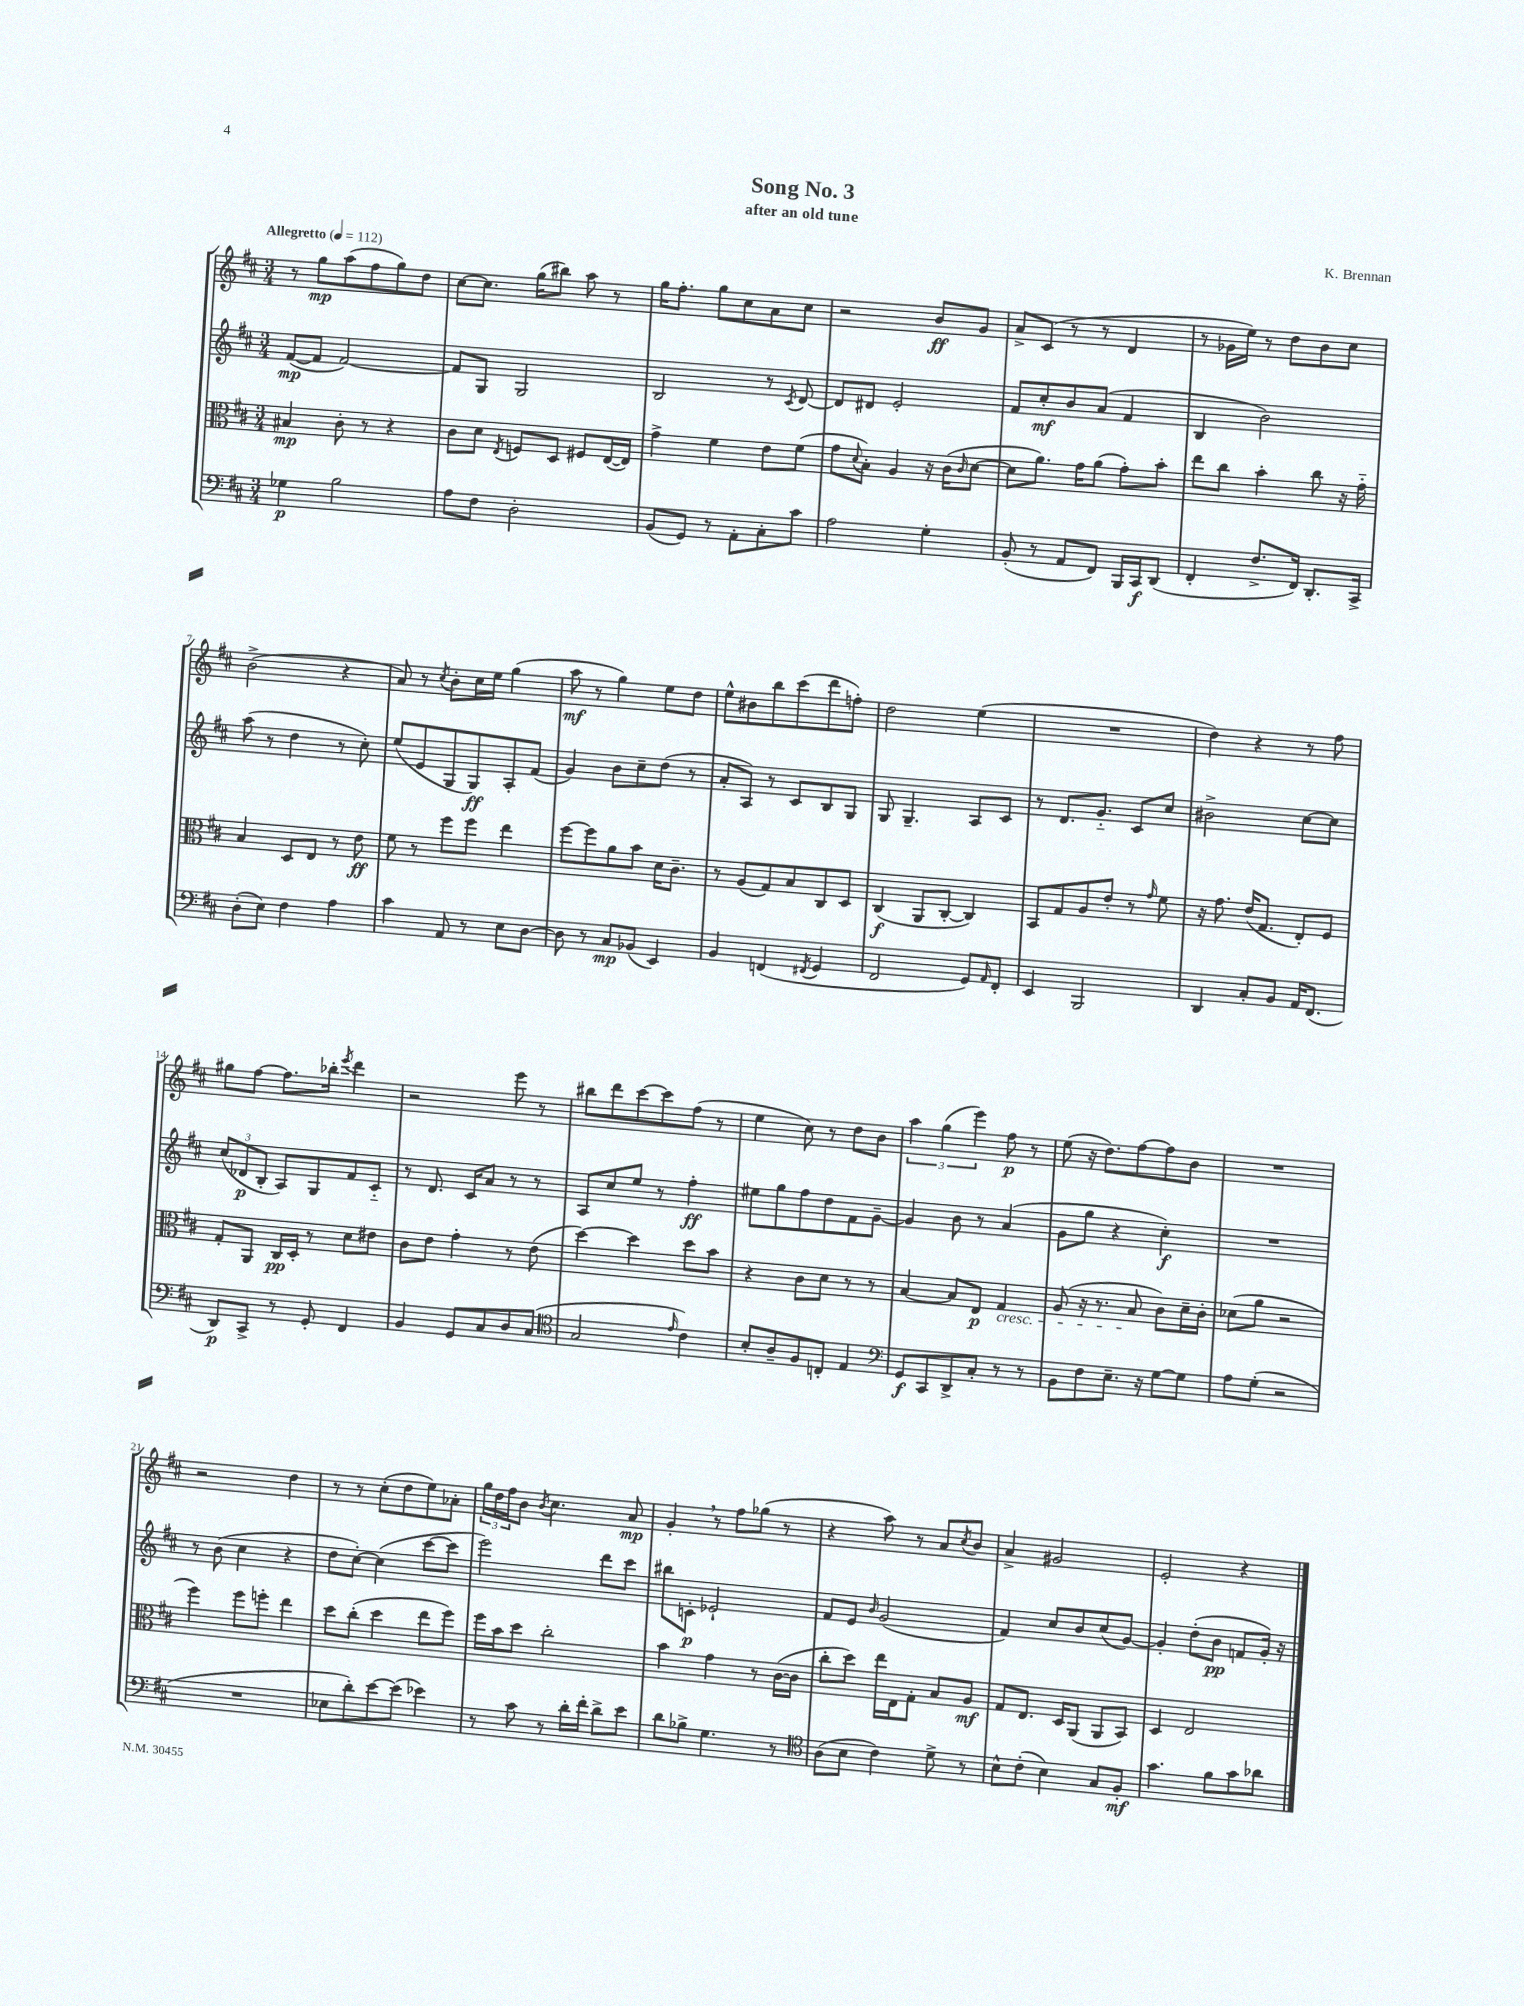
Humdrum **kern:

**kern	**dynam	**kern	**dynam	**kern	**dynam	**kern	**dynam
*part4	*part4	*part3	*part3	*part2	*part2	*part1	*part1
*staff4	*staff4	*staff3	*staff3	*staff2	*staff2	*staff1	*staff1
*clefF4	*	*clefC3	*	*clefG2	*	*clefG2	*
*k[f#c#]	*	*k[f#c#]	*	*k[f#c#]	*	*k[f#c#]	*
*M3/4	*	*M3/4	*	*M3/4	*	*M3/4	*
*MM112	*	*MM112	*	*MM112	*	*MM112	*
=1	=1	=1	=1	=1	=1	=1	=1
!	!	!	!	!	!	!LO:TX:a:B:t=Allegretto	!
4G-X\	p	4B#X/	mp	([8f#/L	mp	8r	.
.	.	.	.	8f#/J]	.	8gg\L	mp
2B\	.	8c#'\	.	[2f#/)	.	(8aa\	.
.	.	8r	.	.	.	8ff#\	.
.	.	4r	.	.	.	8gg\)	.
.	.	.	.	.	.	8dd\J	.
=2	=2	=2	=2	=2	=2	=2	=2
8A\L	.	8c#\L	.	8f#/L]	.	[8cc#\L	.
8F#\J	.	8d\J	.	8G/J	.	8.cc#\J]	.
.	.	8qE/	.	.	.	.	.
2D'\	.	8Fn/L	.	2G/	.	.	.
.	.	.	.	.	.	(16gg\KL	.
.	.	8D/J	.	.	.	8bb#X\J)	.
.	.	8F#X/L	.	.	.	8aa\	.
.	.	([16E/L	.	.	.	8r	.
.	.	16E/JJ])	.	.	.	.	.
=3	=3	=3	=3	=3	=3	=3	=3
(8BB/L	.	4g^\	.	2B/	.	16gg\KL	.
.	.	.	.	.	.	8.ff#'\J	.
8GG/J)	.	.	.	.	.	.	.
8r	.	4f#\	.	.	.	8gg\L	.
8AA'\L	.	.	.	.	.	8cc#\	.
8C#'\	.	8e\L	.	8r	.	8a\	.
.	.	.	.	8qc#/	.	.	.
8c#\J	.	(8f#\J	.	[8d/	.	8cc#\J	.
=4	=4	=4	=4	=4	=4	=4	=4
2A\	.	8g\L	.	8d/L]	.	2r	.
.	.	8qqd/	.	.	.	.	.
.	.	8B'\J)	.	8d#X/J	.	.	.
.	.	4A/	.	2e'/	.	.	.
4G'\	.	16r	.	.	.	8b/L	ff
.	.	(16c#\KL	.	.	.	.	.
.	.	16qqc#/	.	.	.	.	.
.	.	[8d\J	.	.	.	8g/J	.
=5	=5	=5	=5	=5	=5	=5	=5
(8BB'/	.	8d\L]	.	8f#/L	.	8a^/L	.
8r	.	8.a\J)	.	8cc#'/	mf	(8c#/J	.
8AA/L	.	.	.	8b/	.	8r	.
.	.	16g\KL	.	.	.	.	.
8FF#/J)	.	(8a\J	.	(8a/J	.	8r	.
16BBB/LL	.	8g'\L)	.	4f#/	.	4d/	.
16CC#/J	f	.	.	.	.	.	.
(8DD/J	.	8b'\J	.	.	.	.	.
=6	=6	=6	=6	=6	=6	=6	=6
4FF#'/	.	8ee\L	.	4B/	.	8r	.
.	.	8cc#\J	.	.	.	16g-X\LL	.
.	.	.	.	.	.	16ee\JJ)	.
8.F#^/L	.	4b'\	.	2b\)	.	8r	.
.	.	.	.	.	.	8dd\L	.
16FF#/Jk)	.	.	.	.	.	.	.
8.DD'/L	.	8cc#\	.	.	.	8b\	.
.	.	16r	.	.	.	8cc#\J	.
16CC#^/Jk	.	16g\	.	.	.	.	.
!!LO:LB:g=z
=7	=7	=7	=7	=7	=7	=7	=7
(8D'\L	.	4B/	.	(8aa\	.	(2b^\	.
8E\J)	.	.	.	8r	.	.	.
4F#\	.	8D/L	.	4dd\	.	.	.
.	.	8E/J	.	.	.	.	.
4A\	.	8r	.	8r	.	4r	.
.	.	8e\	ff	8cc#'\)	.	.	.
=8	=8	=8	=8	=8	=8	=8	=8
4c#\	.	8f#\	.	(8ee/L	.	8a/)	.
.	.	8r	.	8e/	.	8r	.
.	.	.	.	.	.	8qcc#/	.
8AA/	.	8ff#\L	.	8G/	.	8b'\L	.
8r	.	8ff#\J	.	8G/)	ff	16cc#\L	.
.	.	.	.	.	.	16ee\JJ	.
8E\L	.	4ee\	.	8A'/	.	(4gg\	.
[8D\J	.	.	.	(8f#/J	.	.	.
=9	=9	=9	=9	=9	=9	=9	=9
8D\]	.	[8ff#\L	.	4g/)	.	8aa\	mf
8r	.	8ff#\]	.	.	.	8r	.
8C#/L	mp	8a\	.	8b\L	.	4gg\)	.
(8BB-X/J	.	8b\J	.	8cc#~\	.	.	.
4EE/)	.	16d\KL	.	(8dd\J	.	8ee\L	.
.	.	8.c#~\J	.	.	.	.	.
.	.	.	.	8r	.	8dd\J	.
=10	=10	=10	=10	=10	=10	=10	=10
4BB/	.	8r	.	8a'/L	.	8ee^^\L	.
.	.	(8A/L	.	8A/J)	.	8b#X\	.
(4FFn/	.	8G/)	.	8r	.	8bb\	.
.	.	8B/	.	8c#/L	.	(8ccc#\	.
8qFF#X/	.	.	.	.	.	.	.
4GG/	.	8C#/	.	8B/	.	8ddd\	.
.	.	8D/J	.	8G/J	.	8ffn'\J)	.
=11	=11	=11	=11	=11	=11	=11	=11
2FF#/	.	(4C#/	f	8G/	.	2dd\	.
.	.	.	.	4.G~/	.	.	.
.	.	8AA/L	.	.	.	.	.
.	.	[8C#'/J	.	.	.	.	.
8GG/L)	.	4C#/])	.	8A/L	.	(4ee\	.
16qqAA/	.	.	.	.	.	.	.
8FF#'/J	.	.	.	8c#/J	.	.	.
=12	=12	=12	=12	=12	=12	=12	=12
4EE/	.	8BB/L	.	8r	.	2.r	.
.	.	8G/	.	8.d/L	.	.	.
2BBB/	.	8A/	.	.	.	.	.
.	.	.	.	8.g/J	.	.	.
.	.	8e'/J	.	.	.	.	.
.	.	8r	.	8c#/L	.	.	.
.	.	16qqg/	.	.	.	.	.
.	.	8f#\	.	8cc#/J	.	.	.
=13	=13	=13	=13	=13	=13	=13	=13
4DD/	.	16r	.	2b#X^\	.	4dd\)	.
.	.	8.g\	.	.	.	.	.
8C#'/L	.	(16e/KL	.	.	.	4r	.
.	.	8.G/J	.	.	.	.	.
8BB/J	.	.	.	.	.	.	.
16AA/KL	.	8E'/L)	.	[8cc#\L	.	8r	.
(8.FF#/J	.	.	.	.	.	.	.
.	.	8F#/J	.	8cc#\J]	.	8ff#\	.
!!LO:LB:g=z
=14	=14	=14	=14	=14	=14	=14	=14
8DD/L)	p	8G'/L	.	(12cc#/L	.	8gg#X\L	.
.	.	.	.	12d-X/	p	.	.
8CC#^/J	.	8AA/J	.	.	.	[8ff#\J	.
.	.	.	.	12B'/J	.	.	.
8r	.	16C#/LL	pp	8A/L)	.	8.ff#\L]	.
.	.	16D'/JJ	.	.	.	.	.
8GG'/	.	8r	.	8G/	.	.	.
.	.	.	.	.	.	16bb-X'\Jk	.
.	.	.	.	.	.	8qeee/	.
4FF#/	.	8d\L	.	8f#/	.	4ddd\	.
.	.	8e#X\J	.	8c#/J	.	.	.
=15	=15	=15	=15	=15	=15	=15	=15
4BB/	.	8c#\L	.	8r	.	2r	.
.	.	8e\J	.	8.d/	.	.	.
8GG/L	.	4g'\	.	.	.	.	.
.	.	.	.	16c#/KL	.	.	.
8C#/	.	.	.	8a/J	.	.	.
8D/	.	8r	.	8r	.	8eee\	.
(8C#/J	.	(8e\	.	8r	.	8r	.
=16	=16	=16	=16	=16	=16	=16	=16
*clefC4	*	*	*	*	*	*	*
2G/	.	[4dd\)	.	8A/L	.	8bb#X\L	.
.	.	.	.	8cc#/	.	8ddd\	.
.	.	4dd\]	.	8ee/J	.	[8ccc#\	.
.	.	.	.	8r	.	8ccc#\]	.
16qqe/	.	.	.	.	.	.	.
4c#\)	.	8dd\L	.	4ff#'\	ff	(8ff#\J	.
.	.	8b\J	.	.	.	8r	.
=17	=17	=17	=17	=17	=17	=17	=17
8B'/L	.	4r	.	8ee#X\L	.	4ee\	.
8A~/	.	.	.	8gg\	.	.	.
8F#/	.	8c#\L	.	8ff#\	.	8cc#\)	.
8Cn'/J	.	8d\J	.	8dd\	.	8r	.
4E/	.	8r	.	8f#\	.	8dd\L	.
.	.	8r	.	[8g~\J	.	8b\J	.
=18	=18	=18	=18	=18	=18	=18	=18
*clefF4	*	*	*	*	*	*	*
8GG/L	f	[4B/	.	4g/]	.	6aa\	.
8CC#/	.	.	.	.	.	.	.
.	.	.	.	.	.	(6gg\	.
8DD^/	.	8B/L]	.	8b\	.	.	.
.	.	.	.	.	.	6eee\)	.
8C#'/J	.	8E/J	p	8r	.	.	.
!	!	!LO:TX:b:i:t=cresc.	!	!	!	!	!
8r	.	4G/	.	(4a/	.	8ff#\	p
8r	.	.	.	.	.	8r	.
=19	=19	=19	=19	=19	=19	=19	=19
8BB\L	.	(8A/	.	8g\L	.	(8ee\	.
8F#\	.	16r	.	8gg\J	.	16r	.
.	.	8.r	.	.	.	8.dd\L)	.
8.E~\J	.	.	.	4r	.	.	.
.	.	8B/	.	.	.	[8ff#\	.
16r	.	.	.	.	.	.	.
[8G\L	.	8c#\L)	.	4cc#'\)	f	8ff#\]	.
8G\J]	.	16d~\L	.	.	.	8b\J	.
.	.	16c#'\JJ	.	.	.	.	.
=20	=20	=20	=20	=20	=20	=20	=20
8A\L	.	(8d-X\L	.	2.r	.	2.r	.
(8G'\J	.	8a\J	.	.	.	.	.
2r	.	2r	.	.	.	.	.
!!LO:LB:g=z
=21	=21	=21	=21	=21	=21	=21	=21
2.r	.	4ff#\)	.	8r	.	2r	.
.	.	.	.	(8b\	.	.	.
.	.	8ff#\L	.	4cc#\	.	.	.
.	.	8ffn'\J	.	.	.	.	.
.	.	4ee\	.	4r	.	4dd\	.
=22	=22	=22	=22	=22	=22	=22	=22
8E-X\L	.	8dd\L	.	8dd\L	.	8r	.
8d'\)	.	(8cc#'\J	.	[8cc#'\J)	.	8r	.
[8e\	.	4dd\	.	(4cc#\]	.	(8cc#'\L	.
(8e\J]	.	.	.	.	.	8dd\	.
4e-X\)	.	8ee\L	.	[8ccc#\L	.	8ee\)	.
.	.	8ff#\J)	.	8ccc#\J]	.	8a-X'\J	.
=23	=23	=23	=23	=23	=23	=23	=23
8r	.	16ff#\LL	.	2eee\)	.	24gg\LL	.
.	.	.	.	.	.	24dd\	.
.	.	16b\J	.	.	.	.	.
.	.	.	.	.	.	24ff#\J	.
8c#\	.	8dd\J	.	.	.	8b\J	.
.	.	.	.	.	.	8qb/	.
8r	.	2cc#'\	.	.	.	4.cc#\	.
16d'\LL	.	.	.	.	.	.	.
16f#'\JJ	.	.	.	.	.	.	.
8d^\L	.	.	.	8ddd\L	.	.	.
8e\J	.	.	.	8ccc#\J	.	8a/	mp
=24	=24	=24	=24	=24	=24	=24	=24
8d\L	.	4b\	.	8bb#X\L	.	4g',/	.
8B-X^\J	.	.	.	8cn'\J	p	.	.
4.G\	.	4g\	.	2e-X`/	.	8r	.
.	.	.	.	.	.	8ff#\L	.
.	.	8r	.	.	.	(8gg-X\J	.
8r	.	([16c#\LL	.	.	.	8r	.
.	.	16c#\JJ]	.	.	.	.	.
=25	=25	=25	=25	=25	=25	=25	=25
*clefC4	*	*	*	*	*	*	*
(8A\L	.	8cc#'\L	.	8f#/L	.	4r	.
8B\J	.	8dd\J)	.	8e/J	.	.	.
.	.	.	.	16qqb/	.	.	.
4c#\)	.	16ee\LL	.	(2g/	.	8aa\)	.
.	.	16E\J	.	.	.	.	.
.	.	8G'\J	.	.	.	8r	.
8d^\	.	8B/L	.	.	.	8a/L	.
.	.	.	.	.	.	8qcc#/	.
8r	.	8A/J	mf	.	.	8b/J	.
=26	=26	=26	=26	=26	=26	=26	=26
8B^^\L	.	8G/L	.	4f#/)	.	4a^/	.
(8c#'\J	.	8.E/J	.	.	.	.	.
4B\)	.	.	.	8cc#/L	.	2g#X/	.
.	.	16D/KL	.	.	.	.	.
.	.	(8AA/J	.	8b/	.	.	.
8G/L	.	8AA/L	.	(8cc#/	.	.	.
8F#'/J	mf	8BB/J)	.	[8g/J)	.	.	.
=27	=27	=27	=27	=27	=27	=27	=27
4.g\	.	4D/	.	4g'/]	.	2e'/	.
.	.	2E/	.	(8dd'\L	.	.	.
8f#\L	.	.	.	8b\J	pp	.	.
8g\	.	.	.	8fn/L	.	4r	.
8a-X\J	.	.	.	16g'/Jk)	.	.	.
.	.	.	.	16r	.	.	.
==	==	==	==	==	==	==	==
*-	*-	*-	*-	*-	*-	*-	*-
